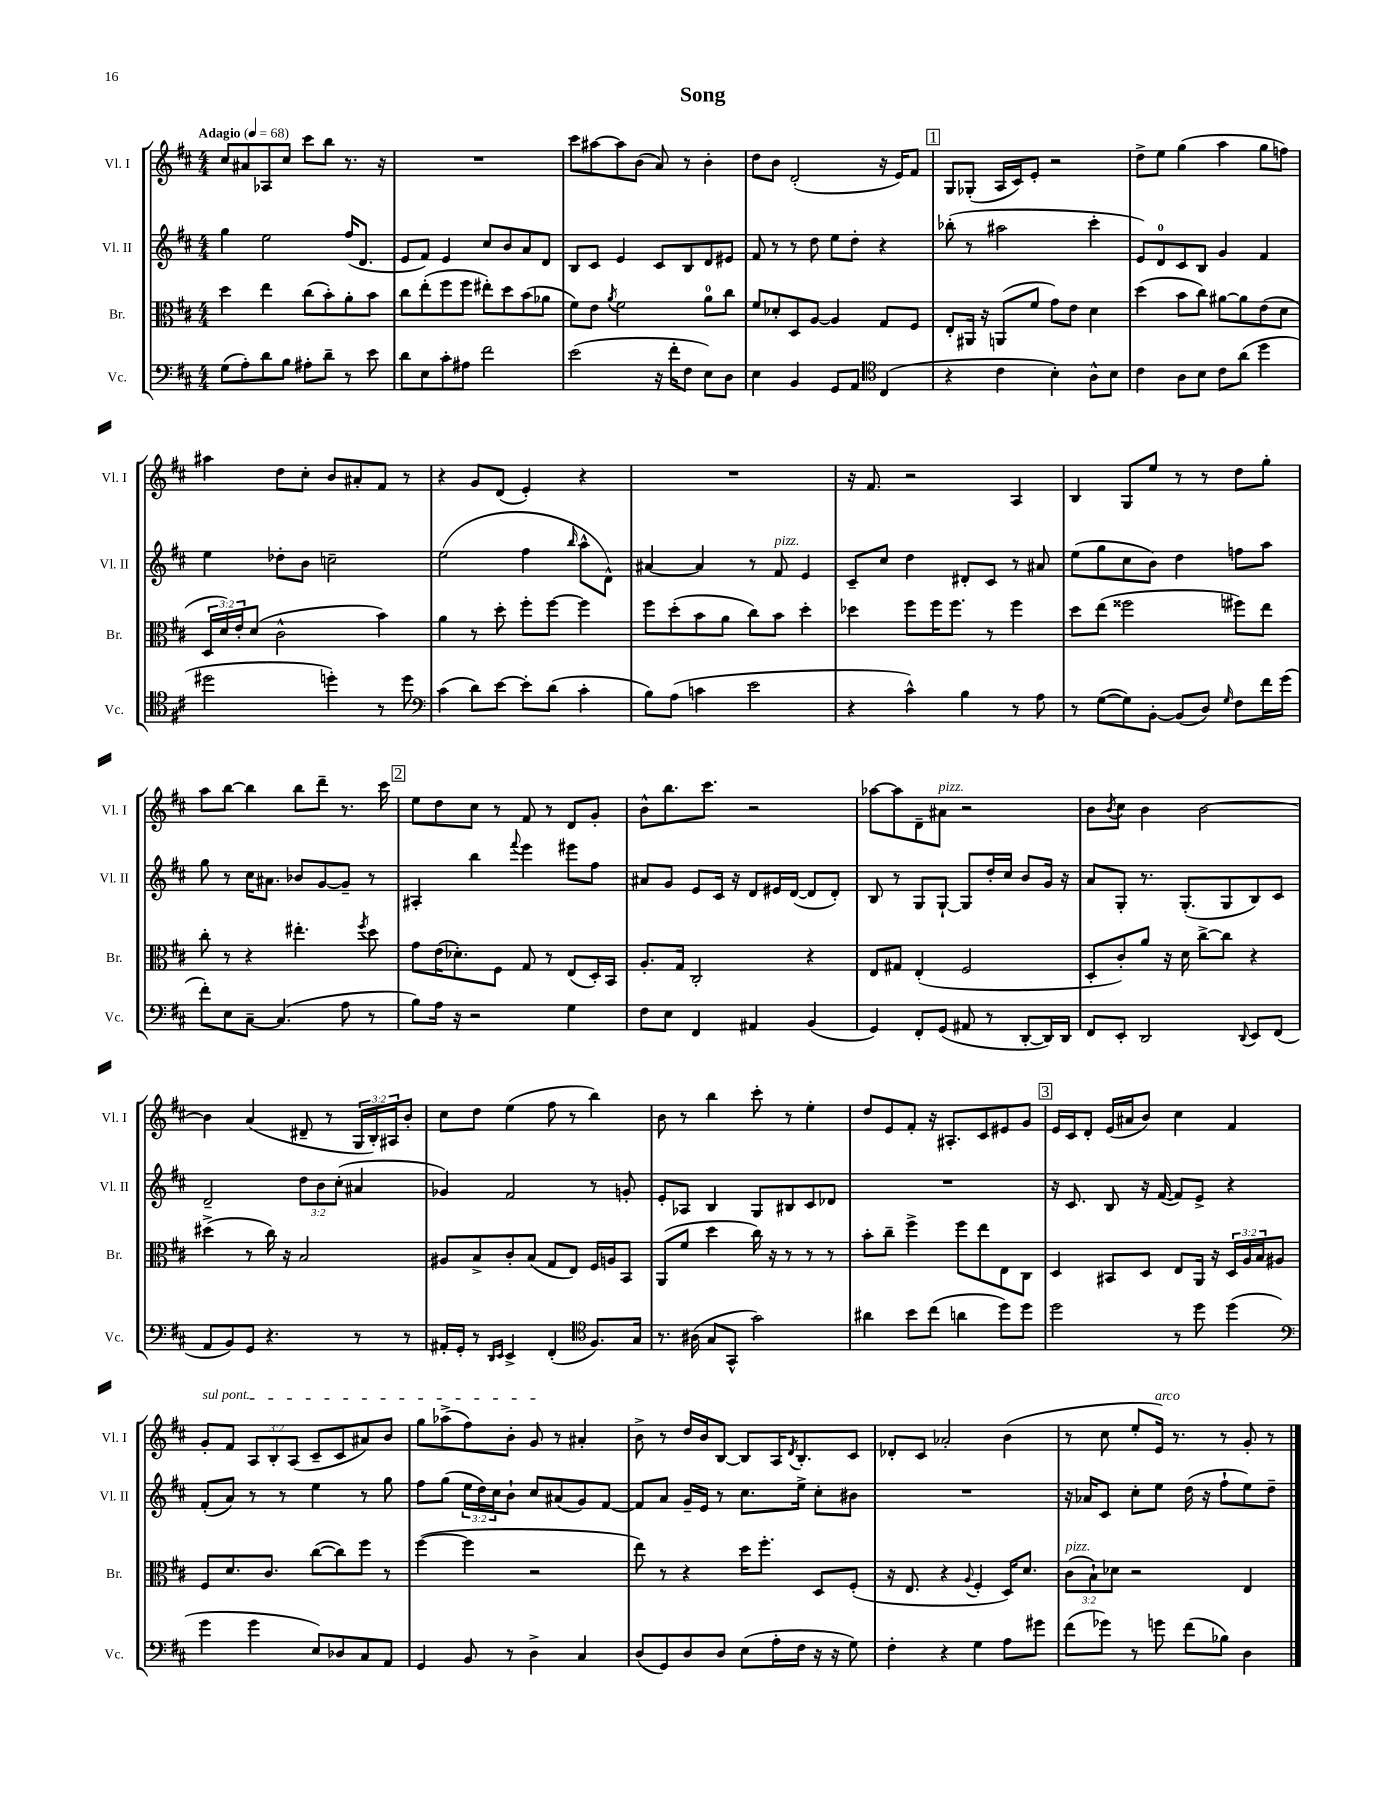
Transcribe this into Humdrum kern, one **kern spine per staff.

**kern	**kern	**kern	**kern
*staff4	*staff3	*staff2	*staff1
*clefF4	*clefC3	*clefG2	*clefG2
*k[f#c#]	*k[f#c#]	*k[f#c#]	*k[f#c#]
*M4/4	*M4/4	*M4/4	*M4/4
*MM68	*MM68	*MM68	*MM68
(8G	4dd	4gg	8cc#
8A')	.	.	8a#
8d	4ee	2ee	8A-
8B	.	.	8cc#
8A#'	(8cc#	.	8ccc#
8d~	8b')	.	8bb
8r	8a'	(16ff#	8.r
.	.	8.d	.
8e	8b	.	.
.	.	.	16r
=	=	=	=
8d	8cc#	8e	1r
8E	(8ee'	8f#)	.
8c#'	8ff#	4e	.
8A#	8ff#	.	.
2f#	8ee#')	8cc#	.
.	8dd	8b	.
.	(8b	8a	.
.	8a-	8d	.
=	=	=	=
(2e	8f#)	8B	8ccc#
.	8e	8c#	[8aa#
.	8qa	.	.
.	2f#	4e	8aa#]
.	.	.	(8b
16r	.	8c#	8a)
16f#'	.	.	.
8F#	.	8B	8r
8E)	8a	8d	4b'
8D	8cc#	8e#	.
=	=	=	=
4E	8f#	8f#	8dd
.	8d-'	8r	8b
4BB	8D	8r	(2d'
.	[8A	8dd	.
8GG	4A]	8ee	.
8AA	.	8dd'	.
*clefC4	*	*	*
(4C#	8G	4r	16r
.	.	.	16e)
.	8F#	.	8f#
=	=	=	=
4r	8E'	(8bb-'	8G
.	16AA#	8r	(8G-'
.	16r	.	.
4c#	(8AA	2aa#	16A
.	.	.	16c#)
.	8f#	.	8e'
4B')	8g)	.	2r
.	8e	.	.
8A^^	4d	4ccc#'	.
8B	.	.	.
=	=	=	=
4c#	(4dd	8e)	8dd^
.	.	8d	8ee
8A	8b	8c#	(4gg
8B	8cc#)	8B	.
8c#	[8a#	4g	4aa
(8a	8a#]	.	.
4dd	(8e	4f#	8gg
.	8d	.	8ff)
=	=	=	=
2dd#	24D	4ee	4aa#
.	24d)	.	.
.	24e'	.	.
.	(8d	.	.
.	2c#^^	8dd-'	8dd
.	.	8b	8cc#'
4dd')	.	2cc~	8b
.	.	.	8a#'
8r	4b)	.	8f#
8dd	.	.	8r
=	=	=	=
*clefF4	*	*	*
(4c#	4a	(2ee	4r
8d)	8r	.	8g
[8e	8dd'	.	(8d
8e']	8ff#'	4ff#	4e')
(8d	[8ff#	.	.
.	.	16qqbb	.
4c#'	4ff#]	8aa^^	4r
.	.	8d^^)	.
=	=	=	=
8B)	8ff#	[4a#	1r
(8A	(8dd'	.	.
4c	8b	4a#]	.
.	8a	.	.
2e	8cc#)	8r	.
.	8b	8f#	.
.	4dd'	4e	.
=	=	=	=
4r	4dd-	8c#~	16r
.	.	.	8.f#
.	.	8cc#	.
4c#^^)	8ff#	4dd	2r
.	16ff#	.	.
.	8.ff#	.	.
4B	.	8d#'	.
.	8r	8c#	.
8r	4ff#	8r	4A
8A	.	8a#	.
=	=	=	=
8r	8dd	(8ee	4B
([8G	(8ee	8gg	.
8G])	2ff##	8cc#	8G
[8BB'	.	8b)	8ee
(8BB]	.	4dd	8r
8D)	.	.	8r
16qqG	.	.	.
8F#	8ff#)	8ff	8dd
16f#	8ee	8aa	8gg'
(16g	.	.	.
=	=	=	=
8f#')	8cc#'	8gg	8aa
8E	8r	8r	[8bb
[8C#~	4r	16cc#	4bb]
.	.	8.a#	.
(4.C#]	.	.	.
.	4.ee#'	8b-	8bb
.	.	[8g	8ddd~
8A	.	8g~]	8.r
.	8qff#	.	.
8r	8dd	8r	.
.	.	.	16ccc#
=	=	=	=
8B)	8g	4A#'	8ee
16A	(16e	.	8dd
16r	8.d-')	.	.
2r	.	4bb	8cc#
.	8F#	.	8r
.	.	8qqfff#	.
.	8G	4eee	8f#
.	8r	.	8r
4G	(8E	8eee#	8d
.	16D')	8ff#	8g'
.	16BB	.	.
=	=	=	=
8F#	8.A'	8a#	8b^^
8E	.	8g	8.bb
.	16G	.	.
4FF#	2C#'	8e	.
.	.	.	8.ccc#
.	.	16c#	.
.	.	16r	.
4AA#	.	8d	2r
.	.	16e#	.
.	.	([16d	.
(4BB	4r	8d]	.
.	.	8d')	.
=	=	=	=
4GG)	8E	8B	[8aa-
.	8G#	8r	8aa-]
8FF#'	(4E'	8G	8d~
(8GG	.	[8G`	8a#
8AA#	2F#	8G]	2r
8r	.	16dd'	.
.	.	16cc#	.
[8DD'	.	8b	.
16DD])	.	16g	.
16DD	.	16r	.
=	=	=	=
8FF#	8D'	8a	8b
.	.	.	8qb
8EE'	8c#')	8G'	8cc#
2DD	8a	8.r	4b
.	16r	.	.
.	16d	(8.G'	.
.	[8cc#^	.	[2b
.	8cc#]	8G	.
8qqDD	.	.	.
8EE	4r	8B)	.
(8FF#	.	8c#	.
=	=	=	=
8AA	(4dd#^	2d~	4b]
8BB)	.	.	.
8GG	8r	.	(4a
4.r	16cc#)	.	.
.	16r	.	.
.	2B	12dd	8d#~
.	.	12b	.
.	.	.	8r
.	.	(12cc#'	.
8r	.	4a#	24G
.	.	.	24B')
.	.	.	24A#
8r	.	.	8b'
=	=	=	=
16AA#'	8A#	4g-)	8cc#
16GG'	.	.	.
8r	8B^	.	8dd
16qqDD	.	.	.
16qqEE	.	.	.
4EE^	8c#'	2f#	(4ee
.	(8B	.	.
(4FF#'	8G	.	8ff#
.	8E)	.	8r
*clefC4	*	*	*
8.F#)	16F#	8r	4bb)
.	16A	.	.
.	8BB	8g'	.
16G	.	.	.
=	=	=	=
8.r	(8AA	8e'	8b
.	8f#	8A-	8r
(16A#	.	.	.
8G	4dd	4B	4bb
8GG^^	.	.	.
2g)	16cc#)	8G	8ccc#'
.	16r	.	.
.	8r	8B#	8r
.	8r	8c#	4ee'
.	8r	8d-	.
=	=	=	=
4a#	8b'	1r	8dd
.	8cc#~	.	8e
8b	4ff#^	.	8f#'
(8cc#	.	.	16r
.	.	.	8.A#'
4a	8ff#	.	.
.	8ee	.	8c#
8dd)	8E	.	8e#
8dd	8C#	.	8g
=	=	=	=
2dd	4D	16r	16e
.	.	8.c#	16c#
.	.	.	8d'
.	8BB#	8B	(16e
.	.	.	16a#
.	8D	16r	8b)
.	.	([16f#	.
8r	8E	8f#])	4cc#
8dd	16AA	8e^	.
.	16r	.	.
(4dd	24D	4r	4f#
.	24A	.	.
.	24B	.	.
.	8A#	.	.
=	=	=	=
*clefF4	*	*	*
4g	8F#	(8f#'	8g'
.	8.d	8a)	8f#
4g	.	8r	12A
.	8.c#	.	.
.	.	.	12B'
.	.	8r	.
.	.	.	(12A
8E)	([8cc#	4ee	8c#~
8D-	8cc#])	.	8c#
8C#	8ff#	8r	8a#)
8AA	8r	8gg	8b
=	=	=	=
4GG	([4ff#	8ff#	8gg
.	.	(8gg	(8aa-^
8BB	4ff#]	24ee	8ff#)
.	.	24dd)	.
.	.	24cc#	.
8r	.	8b`	8b'
4D^	2r	8cc#	8g
.	.	(8a#	8r
4C#	.	8g)	4a#'
.	.	[8f#	.
=	=	=	=
(8D	8ee)	8f#]	8b^
8GG)	8r	8a	8r
8D	4r	16g~	16dd
.	.	16e	16b
8D	.	8r	[8B
(8E	16dd	8.cc#	8B]
.	8.ff#'	.	.
16A'	.	.	16A
.	.	.	8qd
16F#	.	16ee^	8.B'
16r	8D	8cc#'	.
16r	.	.	.
8G)	(8F#'	8b#	8c#
=	=	=	=
4F#'	16r	1r	8d-'
.	8.E	.	.
.	.	.	8c#
4r	4r	.	2a-'
.	8qqA	.	.
4G	4F#'	.	.
8A	16D)	.	(4b
.	8.d	.	.
8g#	.	.	.
=	=	=	=
(8f#	(12c#	16r	8r
.	.	16a-	.
.	12B`)	.	.
8g-)	.	8c#	8cc#
.	12d-	.	.
8r	2r	8cc#'	8ee'
8g	.	8ee	16e)
.	.	.	8.r
(8f#	.	(16dd	.
.	.	16r	.
8B-)	.	8ff#`	8r
4D	4E	8ee)	8g'
.	.	8dd~	8r
==	==	==	==
*-	*-	*-	*-
